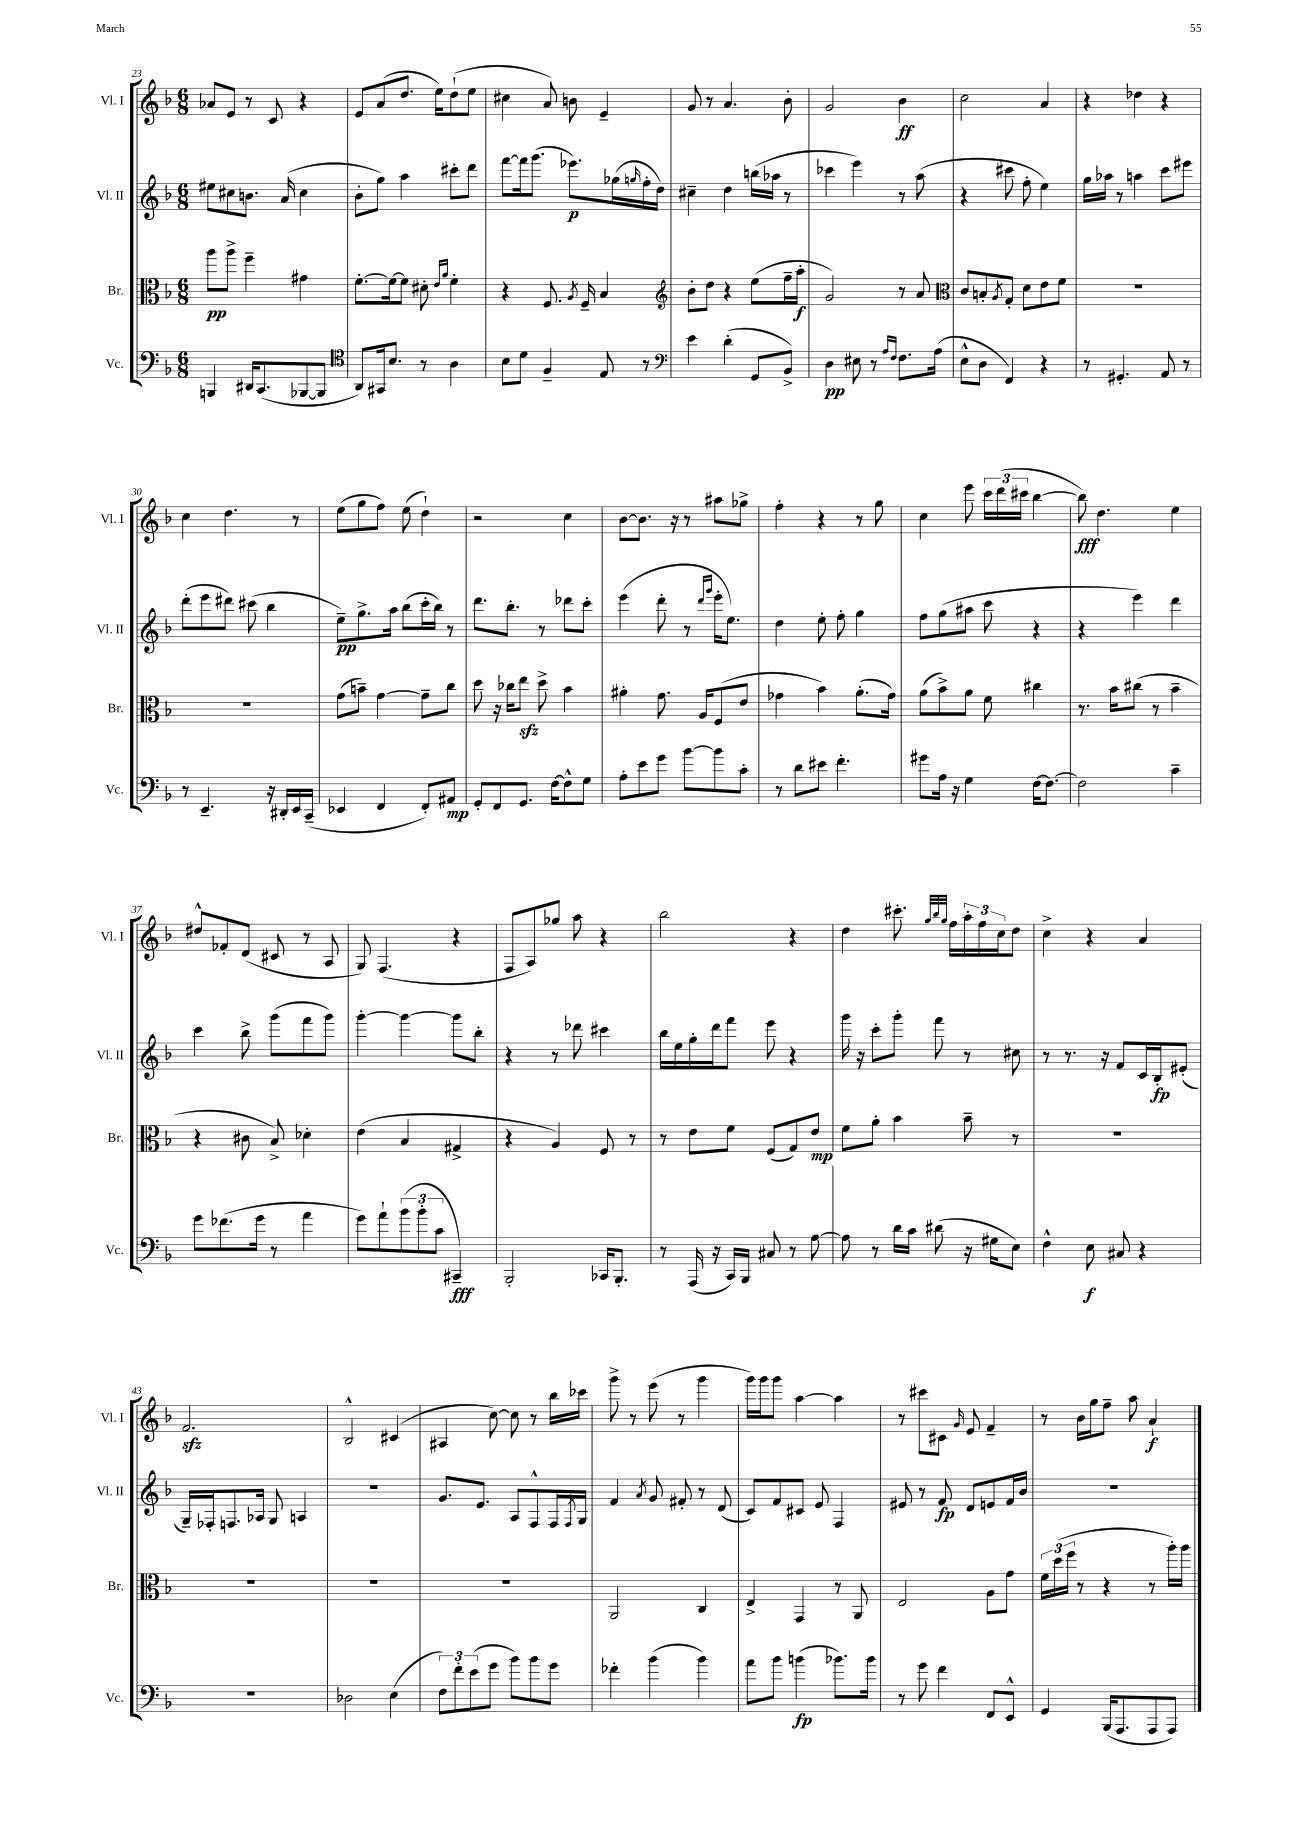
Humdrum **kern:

**kern	**kern	**kern	**kern
*staff4	*staff3	*staff2	*staff1
*clefF4	*clefC3	*clefG2	*clefG2
*k[b-]	*k[b-]	*k[b-]	*k[b-]
*M6/8	*M6/8	*M6/8	*M6/8
4BBB/	8aa\L	8ee#\L	8a-/L
.	8aa^\J	8cc#\	8e/J
16DD#/LK	4ff~\	8.b\J	8r
(8.CC/	.	.	.
.	.	.	8c/
.	.	(16a/	.
[8BBB-/	4g#\	4cc#\	4r
8BBB-/]J	.	.	.
=	=	=	=
*clefC4	*	*	*
8AA/L)	[8.f'\L	8b-'\L	8e/L
16GG#/k	.	8gg\J)	(8a/
8.B-/J	16f\_k	.	.
.	8f\]J	4aa\	8.dd/J
8r	8d#'\	.	.
.	.	.	16ee\LK)
.	16qqe/LL	.	.
.	16qqa/JJ	.	.
4A\	4f'\	8ccc#'\L	(8dd`\
.	.	8ddd\J	8ee\J
=	=	=	=
8B-\L	4r	[8fff\L	4cc#\
8d\J	.	16fff\]k	.
.	.	(8.ggg\J	.
4F~/	8.F/	.	8a/)
.	.	8.eee-\L)	8b\
.	8qA/	.	.
.	16F~/	.	.
8E/	4B-/	.	4e~/
.	.	(16gg-\L	.
.	.	16qqgg/	.
8r	.	16ff'\	.
.	.	16dd\JJ)	.
=	=	=	=
*clefF4	*clefG2	*	*
4e\	8b-'\L	4cc#~\	8g/
.	8dd\J	.	8r
(4d'\	4r	4dd\	4.a/
8GG/L	(8ee\L	(16bb\LL	.
.	.	16aa-\JJ	.
8BB-^/J)	16ff~\L	8r	8b-'\
.	16aa'\JJ	.	.
=	=	=	=
4D\	2g/)	4ccc-\	2g/
8E#\	.	4eee\)	.
8r	.	.	.
16qqA/LL	.	.	.
16qqF/JJ	.	.	.
8.F\L	8r	8r	4b-\
.	8a/	(8aa\	.
(16A\Jk	.	.	.
=	=	=	=
*	*clefC3	*	*
8E^^\L	8c/L	4r	2cc\
8D\J	8B'/	.	.
.	8qA/	.	.
4FF/)	8G'/J	8ccc#\	.
.	8d\L	8ff'\	.
4r	8e\	4ee\)	4a/
.	8f\J	.	.
=	=	=	=
8r	2.r	16gg\LL	4r
.	.	16aa-\JJ	.
4.GG#'/	.	8r	.
.	.	4aa\	4dd-\
8AA/	.	8ccc\L	4r
8r	.	8eee#\J	.
=	=	=	=
8r	2.r	(8ddd'\L	4cc\
4.EE~/	.	8eee\	.
.	.	8ddd#\J)	4.dd\
.	.	(8ccc#\	.
16r	.	4bb-\	.
16DD#'/LL	.	.	.
16EE/	.	.	8r
(16CC~/JJ	.	.	.
=	=	=	=
4EE-/	(8g\L	8ee~\L)	(8ee\L
.	8b~\J)	8.gg^\	8gg\
4FF/	[4g\	.	8ff\J)
.	.	16aa\Jk	.
.	.	(8bb-\L	(8ee\
8FF'/L)	8g~\]L	16ccc'\L	4dd`\)
.	.	16bb-\JJ)	.
8AA#/J	8cc\J	8r	.
=	=	=	=
8GG'/L	8dd\	8.ddd\L	2r
8FF/	16r	.	.
.	16cc-\LK	8.bb-'\J	.
8.GG/J	8ee\J	.	.
.	8dd^\	8r	.
[16F\LK	.	.	.
8F^^\]	4b-\	8ddd-\L	4cc\
8G\J	.	8ccc'\J	.
=	=	=	=
8A'\L	4a#'\	(4eee\	[8b-\L
8e\	.	.	8.b-\]J
8g\J	8.g\	8ddd'\	.
.	.	.	16r
[8b-\L	.	8r	8r
.	16A/LK	.	.
.	.	16qqddd/LL	.
.	.	16qqggg/JJ	.
8b-\]	(8F/	16eee'\LK	8aa#\L
.	.	8.ee\J)	.
8c'\J	8e/J	.	8gg-^\J
=	=	=	=
8r	4g-\	4dd\	4ff'\
8d\L	.	.	.
8e#\J	4b-\)	8ee'\	4r
4.f'\	.	8ff'\	.
.	(8.a'\L	4gg\	8r
.	.	.	8gg\
.	16g-\Jk)	.	.
=	=	=	=
8g#\L	(8a\L	8ff\L	4cc\
16A\Jk	8b-^\)	(8gg\	.
16r	.	.	.
4G\	8a\J	8aa#\J	8eee\
.	8f\	8ccc\	24ccc\LL
.	.	.	(24ddd\
.	.	.	24ccc#\JJ
[16F\LK	4cc#\	4r	[4bb-\
8.F\_J	.	.	.
=	=	=	=
2F\]	8.r	4r	8bb-\])
.	.	.	4.dd\
.	16b-\LK	.	.
.	(8cc#\J	4eee\)	.
.	8r	.	.
4c~\	4b-~\	4ddd\	4ee\
=	=	=	=
8g\L	4r	4ccc\	8dd#^^/L
(8.f-\	.	.	8f-'/
.	8c#\	8bb-^\	(8d/J
16g\Jk	.	.	.
8r	8B-^/)	(8ggg\L	8c#/
4a\	4d-'\	8fff\	8r
.	.	8ggg\J)	8A/
=	=	=	=
8g\L)	(4e\	[4ggg'\	8G/)
8a`\	.	.	(4.F/
(12b-\	4B-/	4ggg\_	.
12b-'\	.	.	.
12c\J	.	.	.
4CC#~/)	4G#^/	8ggg\]L	4r
.	.	8bb-'\J	.
=	=	=	=
2BBB-'/	4r	4r	8F/L
.	.	.	8A/)
.	4A/)	8r	8gg-/J
.	.	8ddd-\	8aa\
16CC-/LK	8F/	4ccc#\	4r
8.BBB-'/J	.	.	.
.	8r	.	.
=	=	=	=
8r	8r	16bb-\LL	2bb-\
.	.	16ee\	.
(16AAA/	8e\L	16gg'\	.
16r	.	16ddd\J	.
16CC/LL)	8f\J	8fff\J	.
16BBB-/JJ	.	.	.
8C#/	(8F/L	8eee\	.
8r	8G/)	4r	4r
[8A\	8e/J	.	.
=	=	=	=
8A\]	8f\L	16ggg\	4dd\
.	.	16r	.
8r	8a'\J	8ccc'\L	.
16d\LL	4b-\	8ggg'\J	8.ccc#'\
16c\JJ	.	.	.
(8d#\	.	8fff\	.
.	.	.	32qqgg/LLL
.	.	.	32qqbb-/
.	.	.	32qqgg/JJJ
.	.	.	16ff\LL
16r	8b-~\	8r	24aa'\
.	.	.	24ff\
16G#\LK	.	.	.
.	.	.	24cc\J
8E\J)	8r	8cc#\	8dd\J
=	=	=	=
4F^^\	2.r	8r	4cc^\
.	.	8.r	.
8E\	.	.	4r
.	.	16r	.
8C#/	.	8f/L	.
4r	.	16c/L	4a/
.	.	16B-'/J	.
.	.	(8e#'/J	.
=	=	=	=
2.r	2.r	16G~/LL)	2.f/
.	.	16F-'/J	.
.	.	8.F/	.
.	.	16A-/Jk	.
.	.	8G/	.
.	.	4A/	.
=	=	=	=
2D-\	2.r	2.r	2B-^^/
(4E\	.	.	(4c#/
=	=	=	=
12F\L)	2.r	8.g/L	4A#/
12f'\	.	.	.
(12e\	.	.	.
.	.	8.e/J	.
8g\J	.	.	[8cc\)
8b-\L)	.	8A/L	8cc\]
8b-\	.	8F^^/	8r
8g\J	.	16F/L	16bb-\LL
.	.	8qF/	.
.	.	16G/JJ	16ccc-\JJ
=	=	=	=
4f-'\	2AA/	4f/	8ggg^\
.	.	.	8r
.	.	8qa/	.
(4b-\	.	8g/	(8eee\
.	.	8f#'/	8r
4b-\)	4C/	8r	4ggg\
.	.	(8d/	.
=	=	=	=
8a\L	4E^/	8c/L)	16ggg\LL)
.	.	.	16ggg\J
8b-\J	.	8f/	8ggg\J
(4b\	4GG/	8c#/J	[4aa\
.	.	8e/	.
8.b-\L)	8r	4F/	4aa\]
.	8AA/	.	.
16b-\Jk	.	.	.
=	=	=	=
8r	2E/	8e#/	8r
8g\	.	8r	8ccc#\L
4f\	.	8f/	8c#\J
.	.	.	16qqg/
.	.	8d/L	8e/
8FF/L	8A\L	8e/	4f~/
8EE^^/J	8g\J	16f/L	.
.	.	16b-/JJ	.
=	=	=	=
4GG/	24f\LL	2.r	8r
.	(24dd\	.	.
.	24ff\JJ	.	.
.	8r	.	16b-\LL
.	.	.	16gg\J
(16BBB-/LK	4r	.	8ff~\J
8.AAA/	.	.	.
.	.	.	8aa\
8AAA/	8r	.	4a`/
8AAA/J)	16aa'\LL)	.	.
.	16aa\JJ	.	.
==	==	==	==
*-	*-	*-	*-
